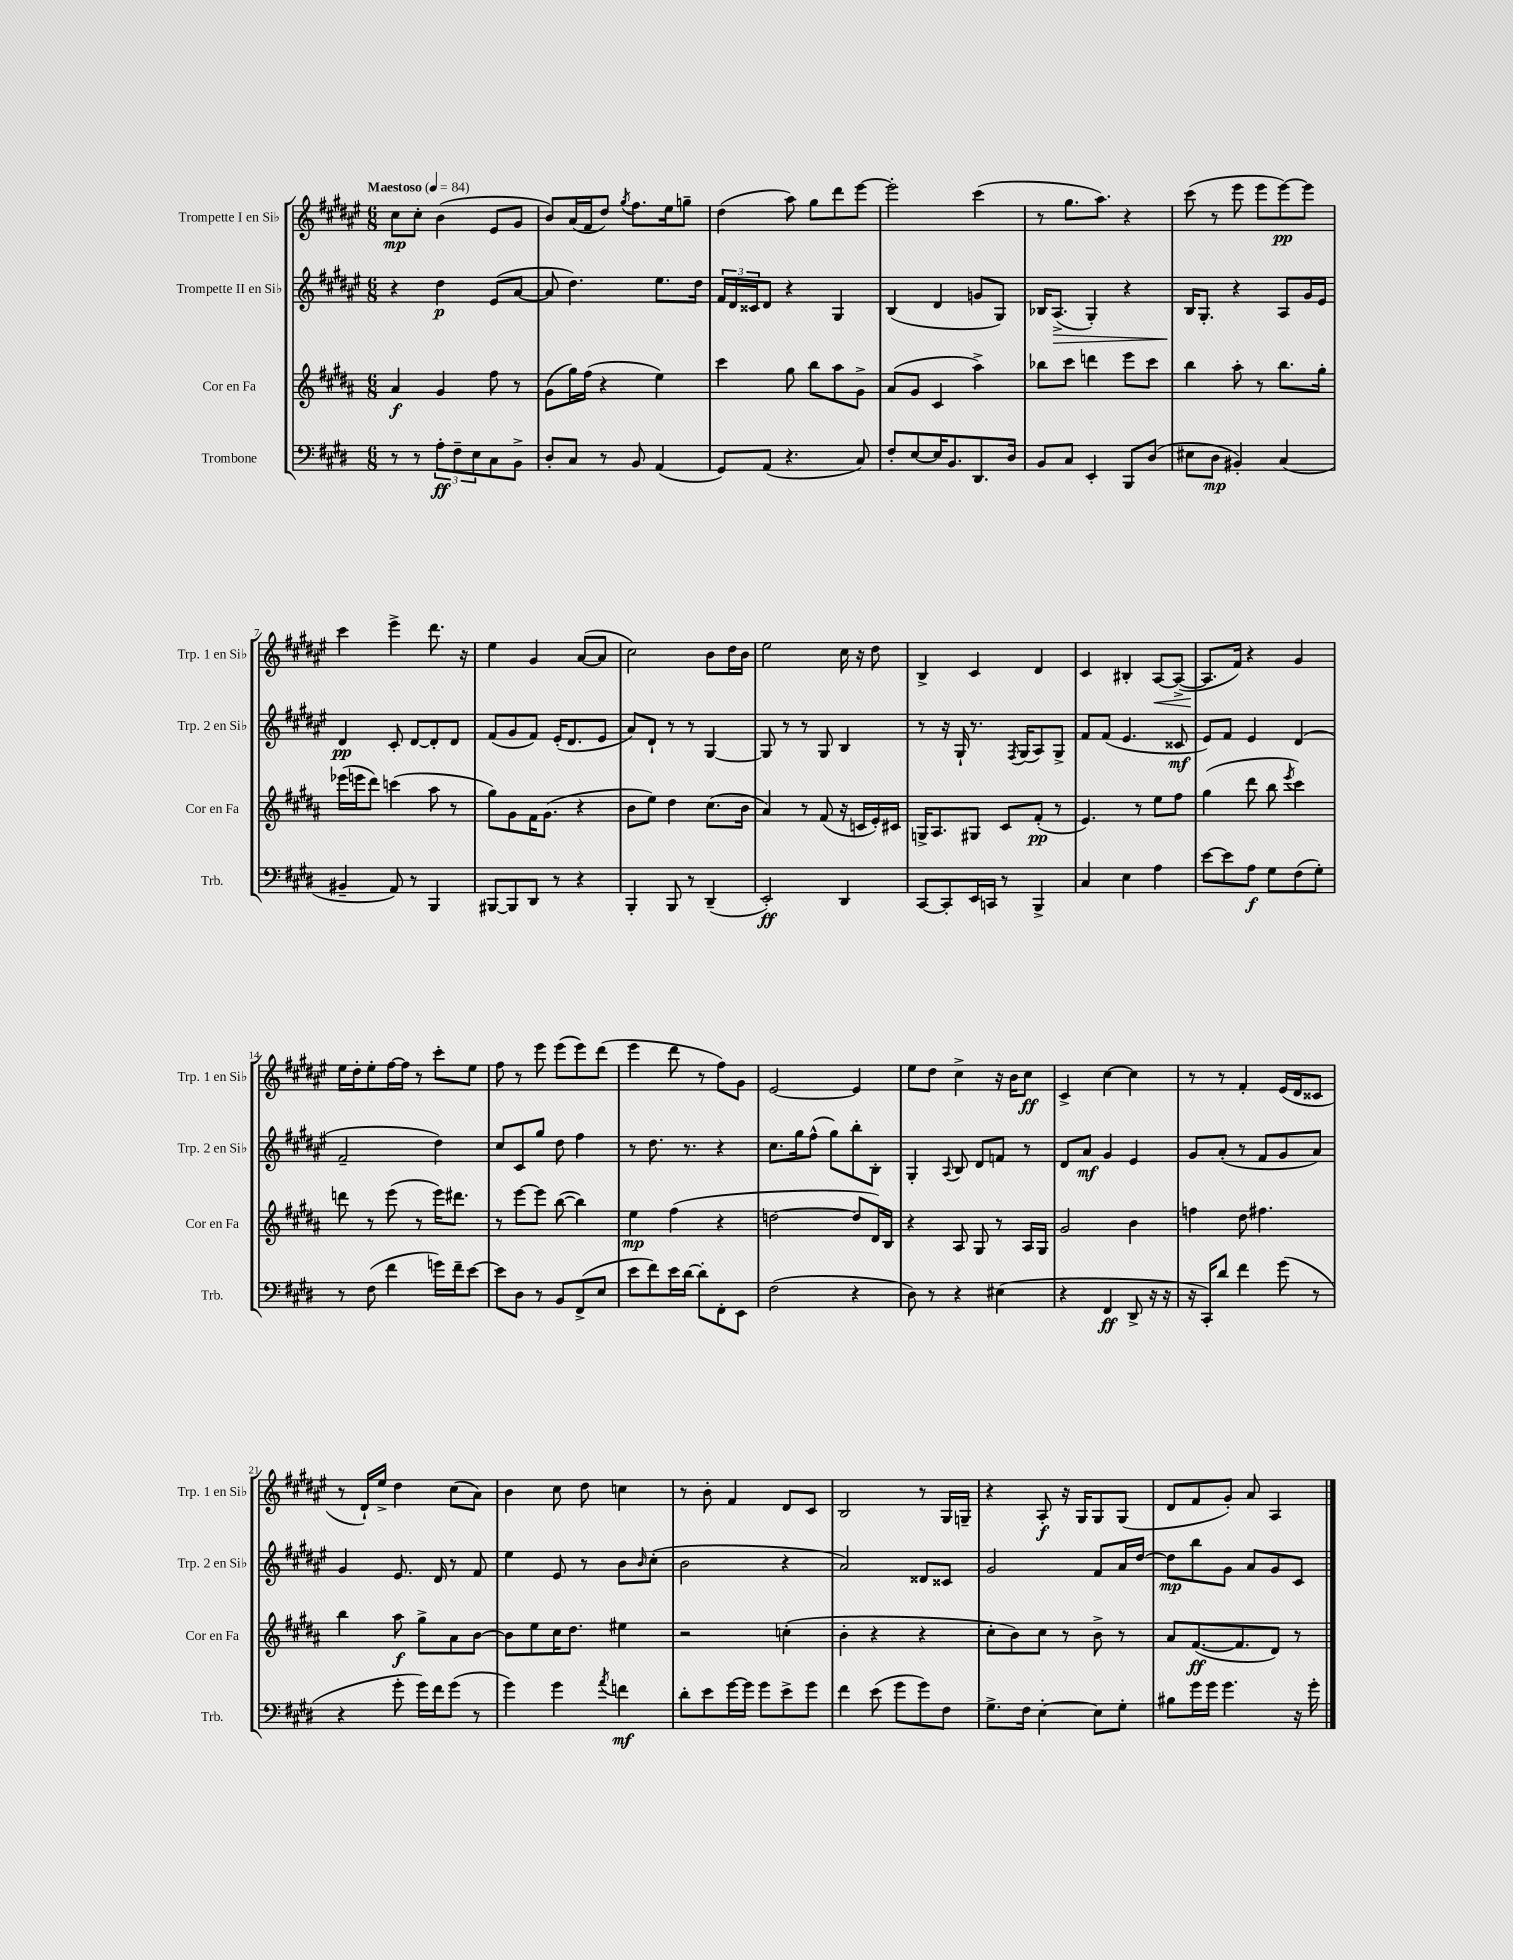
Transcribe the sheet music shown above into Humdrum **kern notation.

**kern	**dynam	**kern	**dynam	**kern	**dynam	**kern	**dynam
*part4	*part4	*part3	*part3	*part2	*part2	*part1	*part1
*staff4	*staff4	*staff3	*staff3	*staff2	*staff2	*staff1	*staff1
*I"Trombone	*	*I"Cor en Fa	*	*I"Trompette II en Si♭	*	*I"Trompette I en Si♭	*
*I'Trb.	*	*I'Cor en Fa	*	*I'Trp. 2 en Si♭	*	*I'Trp. 1 en Si♭	*
*clefF4	*	*clefG2	*	*clefG2	*	*clefG2	*
*k[f#c#g#d#]	*	*k[f#c#g#d#a#]	*	*k[f#c#g#d#a#e#]	*	*k[f#c#g#d#a#e#]	*
*M6/8	*	*M6/8	*	*M6/8	*	*M6/8	*
*MM84	*	*MM84	*	*MM84	*	*MM84	*
=1	=1	=1	=1	=1	=1	=1	=1
!	!	!	!	!	!	!LO:TX:a:B:t=Maestoso	!
8r	.	4a#/	f	4r	.	8cc#\L	mp
8r	.	.	.	.	.	8cc#'\J	.
12A'\L	ff	4g#/	.	4dd#\	p	(4b\	.
12F#~\	.	.	.	.	.	.	.
12E\	.	.	.	.	.	.	.
8C#\	.	8ff#\	.	(8e#/L	.	8e#/L	.
8BB^\J	.	8r	.	[8a#/J	.	8g#/J	.
=2	=2	=2	=2	=2	=2	=2	=2
8D#'/L	.	(8g#\L	.	8a#/]	.	8b/L)	.
8C#/J	.	16gg#\L)	.	4.dd#\)	.	(16a#/L	.
.	.	(16ff#\JJ	.	.	.	16f#/J	.
8r	.	4r	.	.	.	8dd#/J)	.
.	.	.	.	.	.	8qgg#/	.
8BB/	.	.	.	.	.	8.ff#\L	.
(4AA/	.	4ee\)	.	8.ee#\L	.	.	.
.	.	.	.	.	.	16ee#\k	.
.	.	.	.	.	.	8ggn~\J	.
.	.	.	.	16dd#\Jk	.	.	.
=3	=3	=3	=3	=3	=3	=3	=3
8GG#/L)	.	4ccc#\	.	24f#/LL	.	(4dd#\	.
.	.	.	.	24d#/	.	.	.
.	.	.	.	24c##X/J	.	.	.
(8AA/J	.	.	.	8d#/J	.	.	.
4.r	.	8gg#\	.	4r	.	8aa#\)	.
.	.	8bb\L	.	.	.	8gg#\L	.
.	.	8aa#\	.	4G#/	.	8ddd#\	.
8C#/)	.	8g#^\J	.	.	.	[8eee#\J	.
=4	=4	=4	=4	=4	=4	=4	=4
8F#'/L	.	(8a#/L	.	(4B/	.	2eee#'\]	.
[8E/	.	8g#/J	.	.	.	.	.
16E/K]	.	4c#/	.	4d#/	.	.	.
8.BB/	.	.	.	.	.	.	.
8.DD#/	.	4aa#^\)	.	8gn/L	.	(4ccc#\	.
.	.	.	.	8G#/J)	.	.	.
16D#/Jk	.	.	.	.	.	.	.
=5	=5	=5	=5	=5	=5	=5	=5
8BB/L	.	8bb-X\L	.	16B-X/KL	.	8r	.
!	!	!	!	!	!LO:HP:b	!	!
.	.	.	.	(8.A#^/J	>	.	.
8C#/J	.	8ccc#\J	.	.	.	8.gg#\L	.
4EE'/	.	4dddn\	.	4G#'/)	.	.	.
.	.	.	.	.	.	8.aa#\J)	.
8BBB/L	.	8eee\L	.	4r	.	4r	.
(8D#/J	.	8ccc#\J	.	.	.	.	.
=6	=6	=6	=6	=6	=6	=6	=6
8E#X\L	.	4bb\	.	16B/KL	.	(8ccc#\	.
.	.	.	.	8.G#'/J	]	.	.
8D#\J	mp	.	.	.	.	8r	.
4BB#X'/)	.	8aa#'\	.	4r	.	8eee#\	.
.	.	8r	.	.	.	8eee#\L	.
(4C#/	.	8.bb\L	.	8A#/L	.	[8eee#\)	pp
.	.	.	.	16g#/L	.	8eee#\J]	.
.	.	16gg#'\Jk	.	16e#/JJ	.	.	.
!!LO:LB:g=z
=7	=7	=7	=7	=7	=7	=7	=7
4BB#X~/	.	(16eee-X\LL	.	4d#/	pp	4ccc#\	.
.	.	16eeen\J	.	.	.	.	.
.	.	8ddd#\J)	.	.	.	.	.
8AA/)	.	(4cccn\	.	8c#'/	.	4eee#^\	.
8r	.	.	.	[8d#/L	.	.	.
4BBB/	.	8aa#\	.	8d#'/]	.	8.ddd#\	.
.	.	8r	.	8d#/J	.	.	.
.	.	.	.	.	.	16r	.
=8	=8	=8	=8	=8	=8	=8	=8
[8BBB#X/L	.	8gg#\L)	.	(8f#/L	.	4ee#\	.
8BBB#/]	.	8g#\	.	8g#/	.	.	.
8DD#/J	.	16f#\K	.	8f#/J)	.	4g#/	.
.	.	(8.g#\J	.	.	.	.	.
8r	.	.	.	(16e#'/KL	.	.	.
.	.	.	.	8.d#/	.	.	.
4r	.	4r	.	.	.	([8a#/L	.
.	.	.	.	8e#/J	.	8a#/J]	.
=9	=9	=9	=9	=9	=9	=9	=9
4BBB'/	.	8b\L	.	8a#/L)	.	2cc#\)	.
.	.	8ee\J)	.	8d#`/J	.	.	.
8BBB/	.	4dd#\	.	8r	.	.	.
8r	.	.	.	8r	.	.	.
(4DD#~/	.	(8.cc#\L	.	[4G#/	.	8b\L	.
.	.	.	.	.	.	16dd#\L	.
.	.	16b\Jk	.	.	.	16b\JJ	.
=10	=10	=10	=10	=10	=10	=10	=10
2EE'/)	ff	4a#/)	.	8G#/]	.	2ee#\	.
.	.	.	.	8r	.	.	.
.	.	8r	.	8r	.	.	.
.	.	(8f#/	.	8G#/	.	.	.
4DD#/	.	16r	.	4B/	.	16cc#\	.
.	.	16cn/LL	.	.	.	16r	.
.	.	16e'/)	.	.	.	8dd#\	.
.	.	16c#X/JJ	.	.	.	.	.
=11	=11	=11	=11	=11	=11	=11	=11
[8CC#/L	.	16Gn^/KL	.	8r	.	4B^/	.
.	.	8.A#/	.	.	.	.	.
8CC#'/]	.	.	.	16r	.	.	.
.	.	.	.	16G#`/	.	.	.
16EE/L	.	8G#X/J	.	8.r	.	4c#/	.
16CCn/JJ	.	.	.	.	.	.	.
8r	.	8c#/L	.	.	.	.	.
.	.	.	.	8qF#/	.	.	.
.	.	.	.	(16G#/KL	.	.	.
4BBB^/	.	(8f#'/J	pp	8A#/)	.	4d#/	.
.	.	8r	.	8G#^/J	.	.	.
=12	=12	=12	=12	=12	=12	=12	=12
4C#/	.	4.e/)	.	8f#/L	.	4c#/	.
.	.	.	.	(8f#/J	.	.	.
4E\	.	.	.	4.e#/	.	4B#X'/	.
.	.	8r	.	.	.	.	.
!	!	!	!	!	!	!	!LO:HP:b
4A\	.	8ee\L	.	.	.	[8A#/L	<
.	.	8ff#\J	.	8c##X/	mf	(8A#^/J_	.
=13	=13	=13	=13	=13	=13	=13	=13
[8e\L	.	(4gg#\	.	8e#/L)	.	8.A#/L]	.
8e\]	.	.	.	8f#/J	.	.	.
.	.	.	.	.	.	16f#/Jk)	[
8A\J	f	8ddd#\	.	4e#/	.	4r	.
8G#\L	.	8bb\	.	.	.	.	.
.	.	8qeee/	.	.	.	.	.
(8F#\	.	4ccc#\)	.	(4d#/	.	4g#/	.
8G#'\J)	.	.	.	.	.	.	.
!!LO:LB:g=z
=14	=14	=14	=14	=14	=14	=14	=14
8r	.	8dddn\	.	2f#~/	.	16ee#\LL	.
.	.	.	.	.	.	16dd#'\J	.
(8F#\	.	8r	.	.	.	8ee#'\	.
4f#\	.	(8eee\	.	.	.	[16ff#\L	.
.	.	.	.	.	.	16ff#\JJ]	.
.	.	8r	.	.	.	8r	.
16gn\LL)	.	16eee\KL)	.	4dd#\)	.	8ccc#'\L	.
16f#~\J	.	8.ddd#X\J	.	.	.	.	.
[8e\J	.	.	.	.	.	8ee#\J	.
=15	=15	=15	=15	=15	=15	=15	=15
8e\L]	.	8r	.	8cc#/L	.	8ff#\	.
8D#\J	.	[8eee\L	.	8c#/	.	8r	.
8r	.	8eee\J]	.	8gg#/J	.	8eee#\	.
8BB/L	.	([8bb\	.	8dd#\	.	(8eee#\L	.
(8FF#^/	.	4bb\])	.	4ff#\	.	8eee#\)	.
8E/J	.	.	.	.	.	(8ddd#\J	.
=16	=16	=16	=16	=16	=16	=16	=16
8e\L	.	4ee\	mp	8r	.	4eee#\	.
8f#\)	.	.	.	8.dd#\	.	.	.
16e\L	.	(4ff#\	.	.	.	8ddd#\	.
[16d#\JJ	.	.	.	8.r	.	.	.
8d#'\L]	.	.	.	.	.	8r	.
8FF#'\	.	4r	.	4r	.	8ff#\L)	.
8EE\J	.	.	.	.	.	8g#\J	.
=17	=17	=17	=17	=17	=17	=17	=17
(2F#\	.	[2ddn\	.	8.cc#\L	.	[2e#/	.
.	.	.	.	16gg#\k	.	.	.
.	.	.	.	(8ff#^^\J	.	.	.
.	.	.	.	8gg#\L)	.	.	.
4r	.	8dd/L]	.	8bb'\	.	4e#/]	.
.	.	16d#/L)	.	8B'\J	.	.	.
.	.	16B/JJ	.	.	.	.	.
=18	=18	=18	=18	=18	=18	=18	=18
8D#\)	.	4r	.	4G#'/	.	8ee#\L	.
8r	.	.	.	.	.	8dd#\J	.
.	.	.	.	8qqA#/	.	.	.
4r	.	8A#/	.	8B/	.	4cc#^\	.
.	.	8G#/	.	8d#/L	.	.	.
(4E#X\	.	8r	.	8fn/J	.	16r	.
.	.	.	.	.	.	16b\KL	.
.	.	16A#/LL	.	8r	.	8cc#\J	ff
.	.	16G#/JJ	.	.	.	.	.
=19	=19	=19	=19	=19	=19	=19	=19
4r	.	2g#/	.	8d#/L	.	4c#^/	.
.	.	.	.	8a#/J	mf	.	.
4FF#/	ff	.	.	4g#/	.	[4cc#\	.
8DD#^/	.	4b\	.	4e#/	.	4cc#\]	.
16r	.	.	.	.	.	.	.
16r	.	.	.	.	.	.	.
=20	=20	=20	=20	=20	=20	=20	=20
16r	.	4ffn\	.	8g#/L	.	8r	.
16CC#'/KL)	.	.	.	.	.	.	.
8d#/J	.	.	.	(8a#'/J	.	8r	.
4f#\	.	8dd#\	.	8r	.	4f#'/	.
.	.	4.ff#X\	.	8f#/L	.	.	.
(8g#\	.	.	.	8g#/	.	(16e#/LL	.
.	.	.	.	.	.	16d#/J	.
8r	.	.	.	8a#/J)	.	8c##X/J	.
!!LO:LB:g=z
=21	=21	=21	=21	=21	=21	=21	=21
4r	.	4bb\	.	4g#/	.	8r	.
.	.	.	.	.	.	16d#`/LL)	.
.	.	.	.	.	.	16ee#^/JJ	.
8g#'\	.	8aa#\	f	8.e#/	.	4dd#\	.
16g#\LL)	.	8gg#^\L	.	.	.	.	.
16f#\J	.	.	.	16d#/	.	.	.
(8g#\J	.	8a#\	.	8r	.	(8cc#\L	.
8r	.	[8b\J	.	8f#/	.	8a#\J)	.
=22	=22	=22	=22	=22	=22	=22	=22
4g#\)	.	8b\L]	.	4ee#\	.	4b\	.
.	.	8ee\	.	.	.	.	.
4g#\	.	16cc#\K	.	8e#/	.	8cc#\	.
.	.	8.dd#\J	.	.	.	.	.
.	.	.	.	8r	.	8dd#\	.
8qa/	.	.	.	.	.	.	.
4fn\	mf	4ee#X\	.	8b\L	.	4ccn\	.
.	.	.	.	16qqb/	.	.	.
.	.	.	.	(8cc#'\J	.	.	.
=23	=23	=23	=23	=23	=23	=23	=23
8d#'\L	.	2r	.	2b\	.	8r	.
8e\	.	.	.	.	.	8b'\	.
[16g#\L	.	.	.	.	.	4f#/	.
16g#\JJ]	.	.	.	.	.	.	.
8g#\L	.	.	.	.	.	.	.
8e^\	.	(4ccn'\	.	4r	.	8d#/L	.
8g#\J	.	.	.	.	.	8c#/J	.
=24	=24	=24	=24	=24	=24	=24	=24
4f#\	.	4b'\	.	2a#/)	.	2B/	.
(8e\	.	4r	.	.	.	.	.
8g#\L	.	.	.	.	.	.	.
8g#\)	.	4r	.	8d##X/L	.	8r	.
8F#\J	.	.	.	8c##X/J	.	16G#/LL	.
.	.	.	.	.	.	16Gn~/JJ	.
=25	=25	=25	=25	=25	=25	=25	=25
8.G#^\L	.	8cc#'\L	.	2g#/	.	4r	.
.	.	8b\)	.	.	.	.	.
16F#\Jk	.	.	.	.	.	.	.
[4E'\	.	8cc#\J	.	.	.	8A#'/	f
.	.	8r	.	.	.	16r	.
.	.	.	.	.	.	16G#/KL	.
8E\L]	.	8b^\	.	8f#/L	.	8G#/	.
8G#'\J	.	8r	.	16a#/L	.	(8G#/J	.
.	.	.	.	[16dd#/JJ	.	.	.
=26	=26	=26	=26	=26	=26	=26	=26
8B#X\L	.	8a#/L	.	8dd#\L]	mp	8d#/L	.
16g#\L	.	([8.f#/	ff	8bb\	.	8f#/	.
16g#\JJ	.	.	.	.	.	.	.
4.g#\	.	.	.	8g#\J	.	8g#'/J)	.
.	.	8.f#/]	.	.	.	.	.
.	.	.	.	8a#/L	.	8a#/	.
.	.	8d#/J)	.	8g#/	.	4A#/	.
16r	.	8r	.	8c#/J	.	.	.
16g#'\	.	.	.	.	.	.	.
==	==	==	==	==	==	==	==
*-	*-	*-	*-	*-	*-	*-	*-
